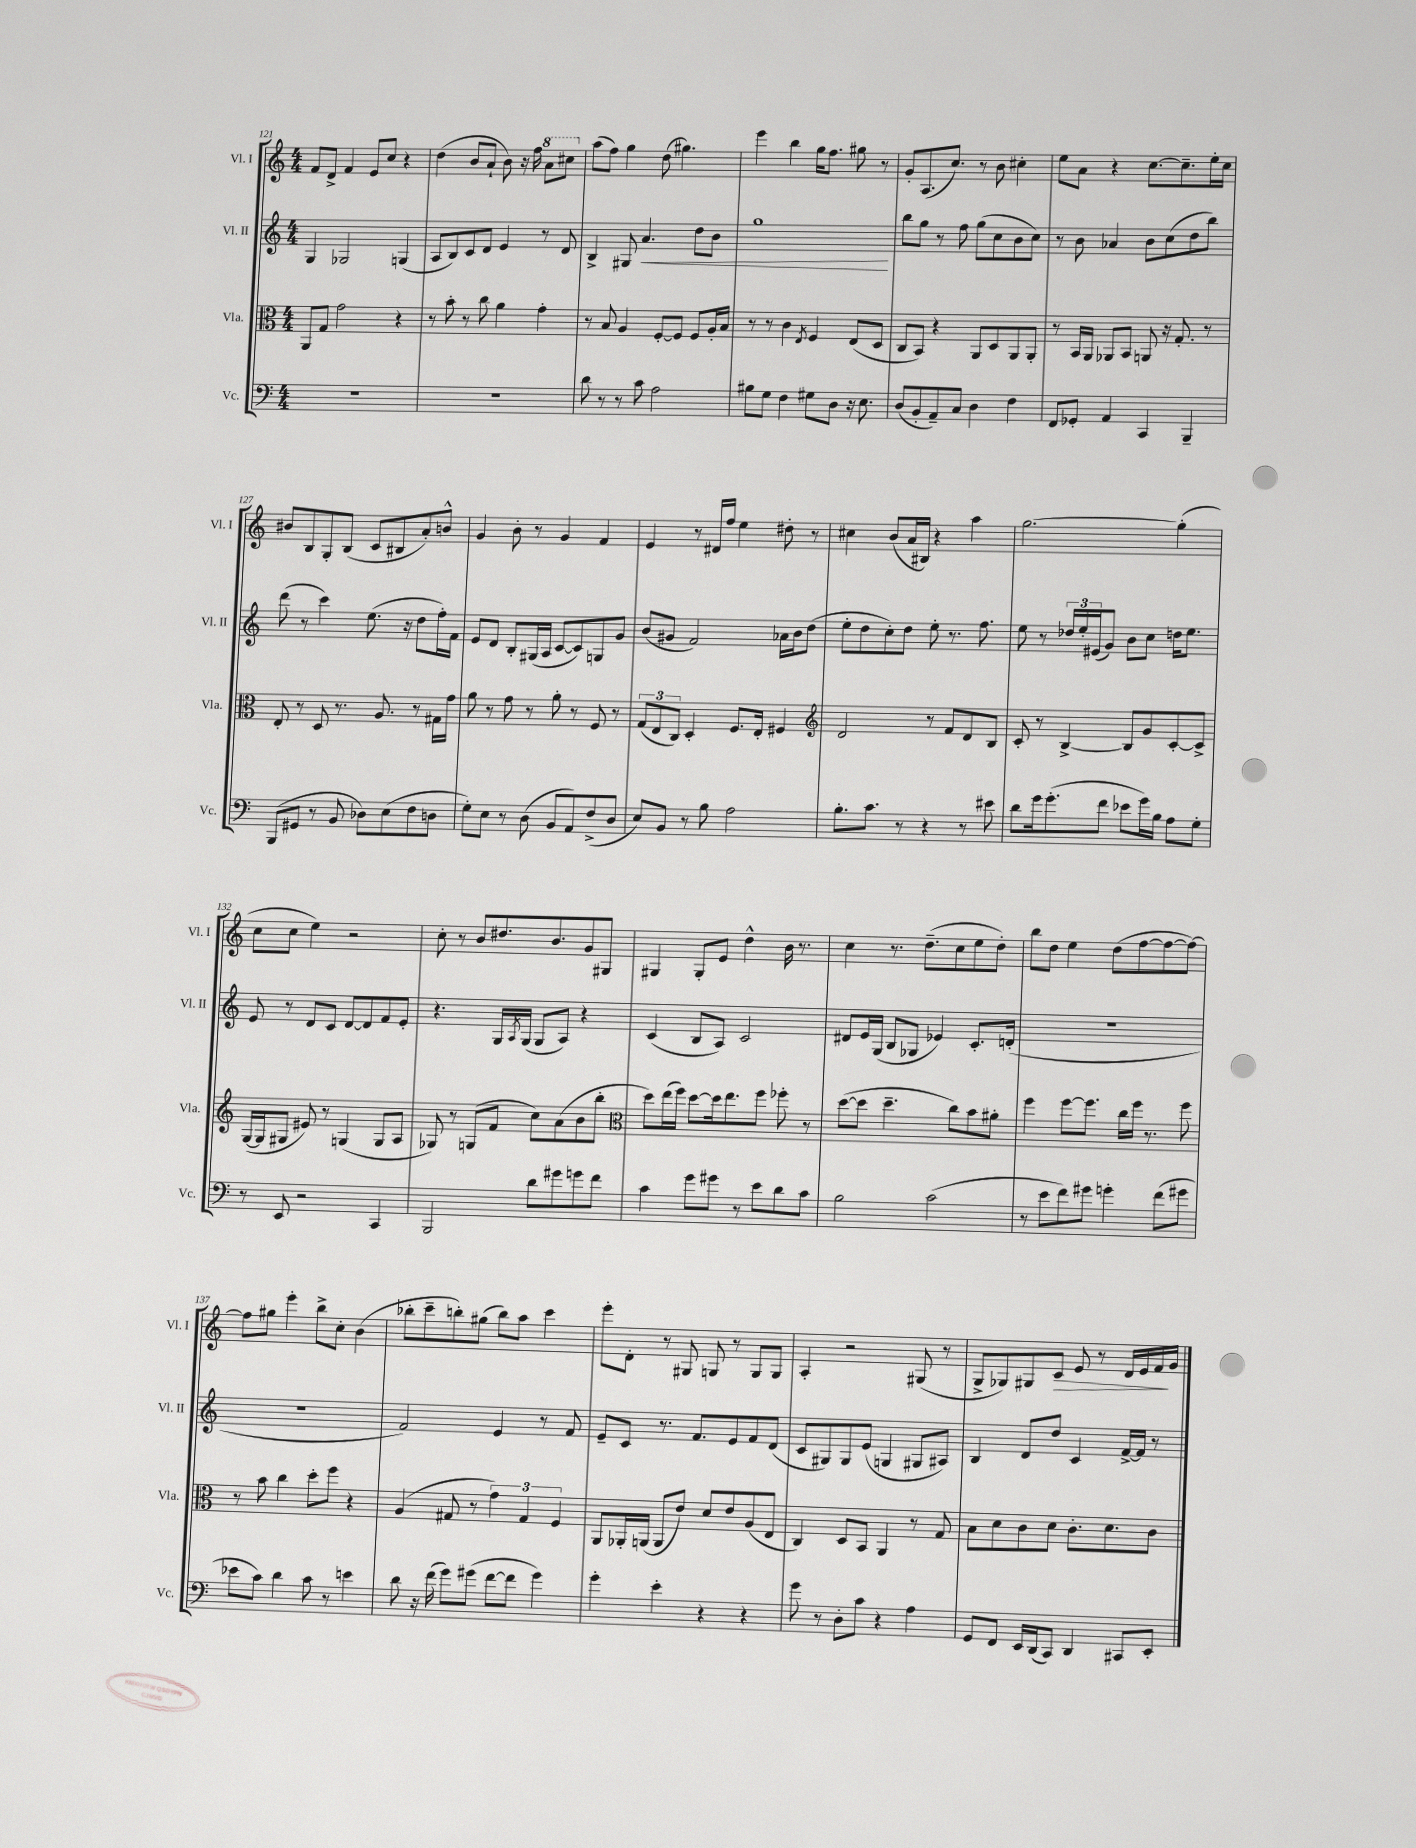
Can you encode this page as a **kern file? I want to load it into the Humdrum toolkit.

**kern	**kern	**kern	**kern
*staff4	*staff3	*staff2	*staff1
*clefF4	*clefC3	*clefG2	*clefG2
*k[]	*k[]	*k[]	*k[]
*M4/4	*M4/4	*M4/4	*M4/4
1r	8AA	4G	8f
.	8G	.	8d^
.	2g	2G-	4f
.	.	.	8e
.	.	.	8cc
.	4r	(4G	4r
=	=	=	=
1r	8r	8A	(4dd
.	8b'	8B)	.
.	8r	8c	8b
.	8cc	8d	8a`
.	4a	4e	8b)
.	.	.	16r
.	.	.	16ff
.	4g'	8r	8aa
.	.	8d	8ccc#
=	=	=	=
8d	8r	4B^	(8aa
8r	8B	.	8ff)
8r	4A	8G#	4gg
8c	.	4.a	.
2A	[8F'	.	(8dd
.	8F]	.	4.gg#)
.	8F	8dd	.
.	16A'	8b	.
.	16B	.	.
=	=	=	=
8B#	8r	1gg	4eee
8G	8r	.	.
4F	4c	.	4bb
.	8qE	.	.
8G#	4F	.	16gg
.	.	.	8.ff
8D	.	.	.
16r	(8E	.	8gg#
8.E	.	.	.
.	8D	.	8r
=	=	=	=
(8D	8C	8bb	8g'
8BB'	8BB)	8gg	(8.A
8AA~)	4r	8r	.
.	.	.	8.cc)
8C	.	8ff	.
4D	8AA	(8gg	8r
.	8D	8cc	8b
4F	8AA	8b	4cc#'
.	8AA'	8cc)	.
=	=	=	=
8FF	8r	8r	8ee
8GG-'	16BB	8b	8a
.	16AA	.	.
4AA	8AA-	4a-	4r
.	8BB	.	.
4CC	8AA	8b	[8.cc
.	16r	(8cc	.
.	8.G'	.	8.cc~]
4BBB~	.	8dd	.
.	8r	8bb)	16ee'
.	.	.	16cc
=	=	=	=
(8BBB	8E'	(8ddd	8b#
8GG#	8r	8r	8B
8r	8D	4ccc)	8G'
8BB	8.r	.	(8B
8D-)	.	(8.ee	8c
.	8.A	.	.
(8E	.	.	8B#
.	.	16r	.
8F	8r	8dd	8a')
8D	16G#	16ff')	8b^^
.	16g	16f	.
=	=	=	=
8G')	8a	8e	4g
8E	8r	8d	.
8r	8g	8B'	8b'
(8D	8r	(16G#	8r
.	.	16A	.
8BB	8a'	[8c	4g
8AA)	8r	8c])	.
(8F^	8F	8G	4f
8D	8r	8g	.
=	=	=	=
8E)	(12G	(8b	4e
.	12E	.	.
8BB	.	8g#	.
.	12C)	.	.
8r	4D'	2f)	8r
8B	.	.	16d#
.	.	.	16ff
2A	8.F	.	4ee
.	16E'	.	.
.	4F#	16a-	8dd#'
.	.	16b	.
.	.	(8dd	8r
=	=	=	=
*	*clefG2	*	*
8.B'	2d	8ee'	4cc#
.	.	8dd	.
8.c	.	.	.
.	.	8cc')	(8b
8r	.	8dd	16a
.	.	.	16B#)
4r	8r	8ee'	4r
.	8f	8.r	.
8r	8d	.	4aa
.	.	8.ff	.
8e#	8B	.	.
=	=	=	=
8d	8c'	8ee	[2.gg
16g	8r	8r	.
(8.g'	.	.	.
.	[4B^	24dd-	.
.	.	24ee'	.
.	.	(24e#	.
8f	.	8g)	.
8e-	8B]	8b	.
16g)	8g	8cc	.
16B	.	.	.
8A	[8c'	16dd	(4gg']
.	.	8.ee	.
8G'	8c^]	.	.
=	=	=	=
8r	([16G	8e	8cc
.	16G]	.	.
8EE	8G#	8r	8cc
2r	8e#)	8d	4ee)
.	8r	8c	.
.	(4G	[8d	2r
.	.	8d]	.
4CC	8G	8f	.
.	8A	8e'	.
=	=	=	=
2BBB	8G-)	4.r	8cc'
.	8r	.	8r
.	(8G	.	8b
.	8f	16G	8.dd#
.	.	8qA	.
.	.	(16G	.
8d	8cc)	8G	.
.	.	.	8.b
8g#	(8a	8A)	.
8g	8b	4r	8g
8f	8bb'	.	8G#
=	=	=	=
*	*clefC3	*	*
4c	8dd)	(4c	4G#
.	(16ee	.	.
.	16ff)	.	.
8g	[8dd	8B	8G#'
8g#	16dd]	8A)	8e
.	8.ee	.	.
8r	.	2c	4dd^^
8e	8ff	.	.
8d	8ff-'	.	16b
.	.	.	8.r
8c	8r	.	.
=	=	=	=
2B	([8dd	8d#	4cc
.	8dd]	16e	.
.	.	(16G	.
.	4.dd~	8B	8.r
.	.	8G-	.
.	.	.	(8.dd~
(2c	.	4e-)	.
.	8cc)	.	8cc
.	8b	8.c'	8ee
.	8a#'	.	8dd')
.	.	(16d'	.
=	=	=	=
8r	4ff	1r	8bb
8e	.	.	8dd
8f)	[8ff	.	4ee
8g#	8.ff]	.	.
4g'	.	.	(8dd
.	16cc	.	.
.	16ff	.	[8ff
.	8.r	.	.
(8f	.	.	8ff_
8g#	8ff	.	8ff_)
=	=	=	=
8e-	8r	1r	8ff]
8c)	8b	.	8gg#
4d	4cc	.	4eee'
8c	8dd'	.	8bb^
8r	8ff	.	8cc'
4e	4r	.	(4b
=	=	=	=
8d	(4A	2f)	8bb-'
16r	.	.	8ccc~
(16f	.	.	.
8g)	8G#	.	8bb')
(8g#	8r	.	(8gg#
[8f	6g)	4e	8bb)
8f]	.	.	8aa
.	6G#	.	.
4g#)	.	8r	4ccc
.	6F	.	.
.	.	8f	.
=	=	=	=
4g'	8AA	8e~	8eee'
.	16AA-'	8c	8d'
.	(16AA	.	.
4e'	8AA	8.r	8r
.	8e)	.	8G#
.	.	8.f	.
4r	8d	.	8G
.	8e	8e	8r
4r	(8A	8f	8G
.	8E	(8d	8G
=	=	=	=
8g	4C)	8c	4A'
8r	.	8G#)	.
8D'	8D	8G#	2r
8c	8BB	(8e	.
4r	4AA	4G	.
4A	8r	8G#	(8G#
.	8G	8A#)	8r
=	=	=	=
8GG	8B	4B	8G^
8FF	8d	.	8G-)
16EE	8c	8d	8G#
(16DD	.	.	.
8CC)	8d	8dd	8c
4DD	8.c'	4c	8e
.	.	.	8r
.	8.d	.	.
8CC#	.	[16f^	16d
.	.	16f]	16e
8EE'	8c	8r	16f
.	.	.	16g
==	==	==	==
*-	*-	*-	*-
